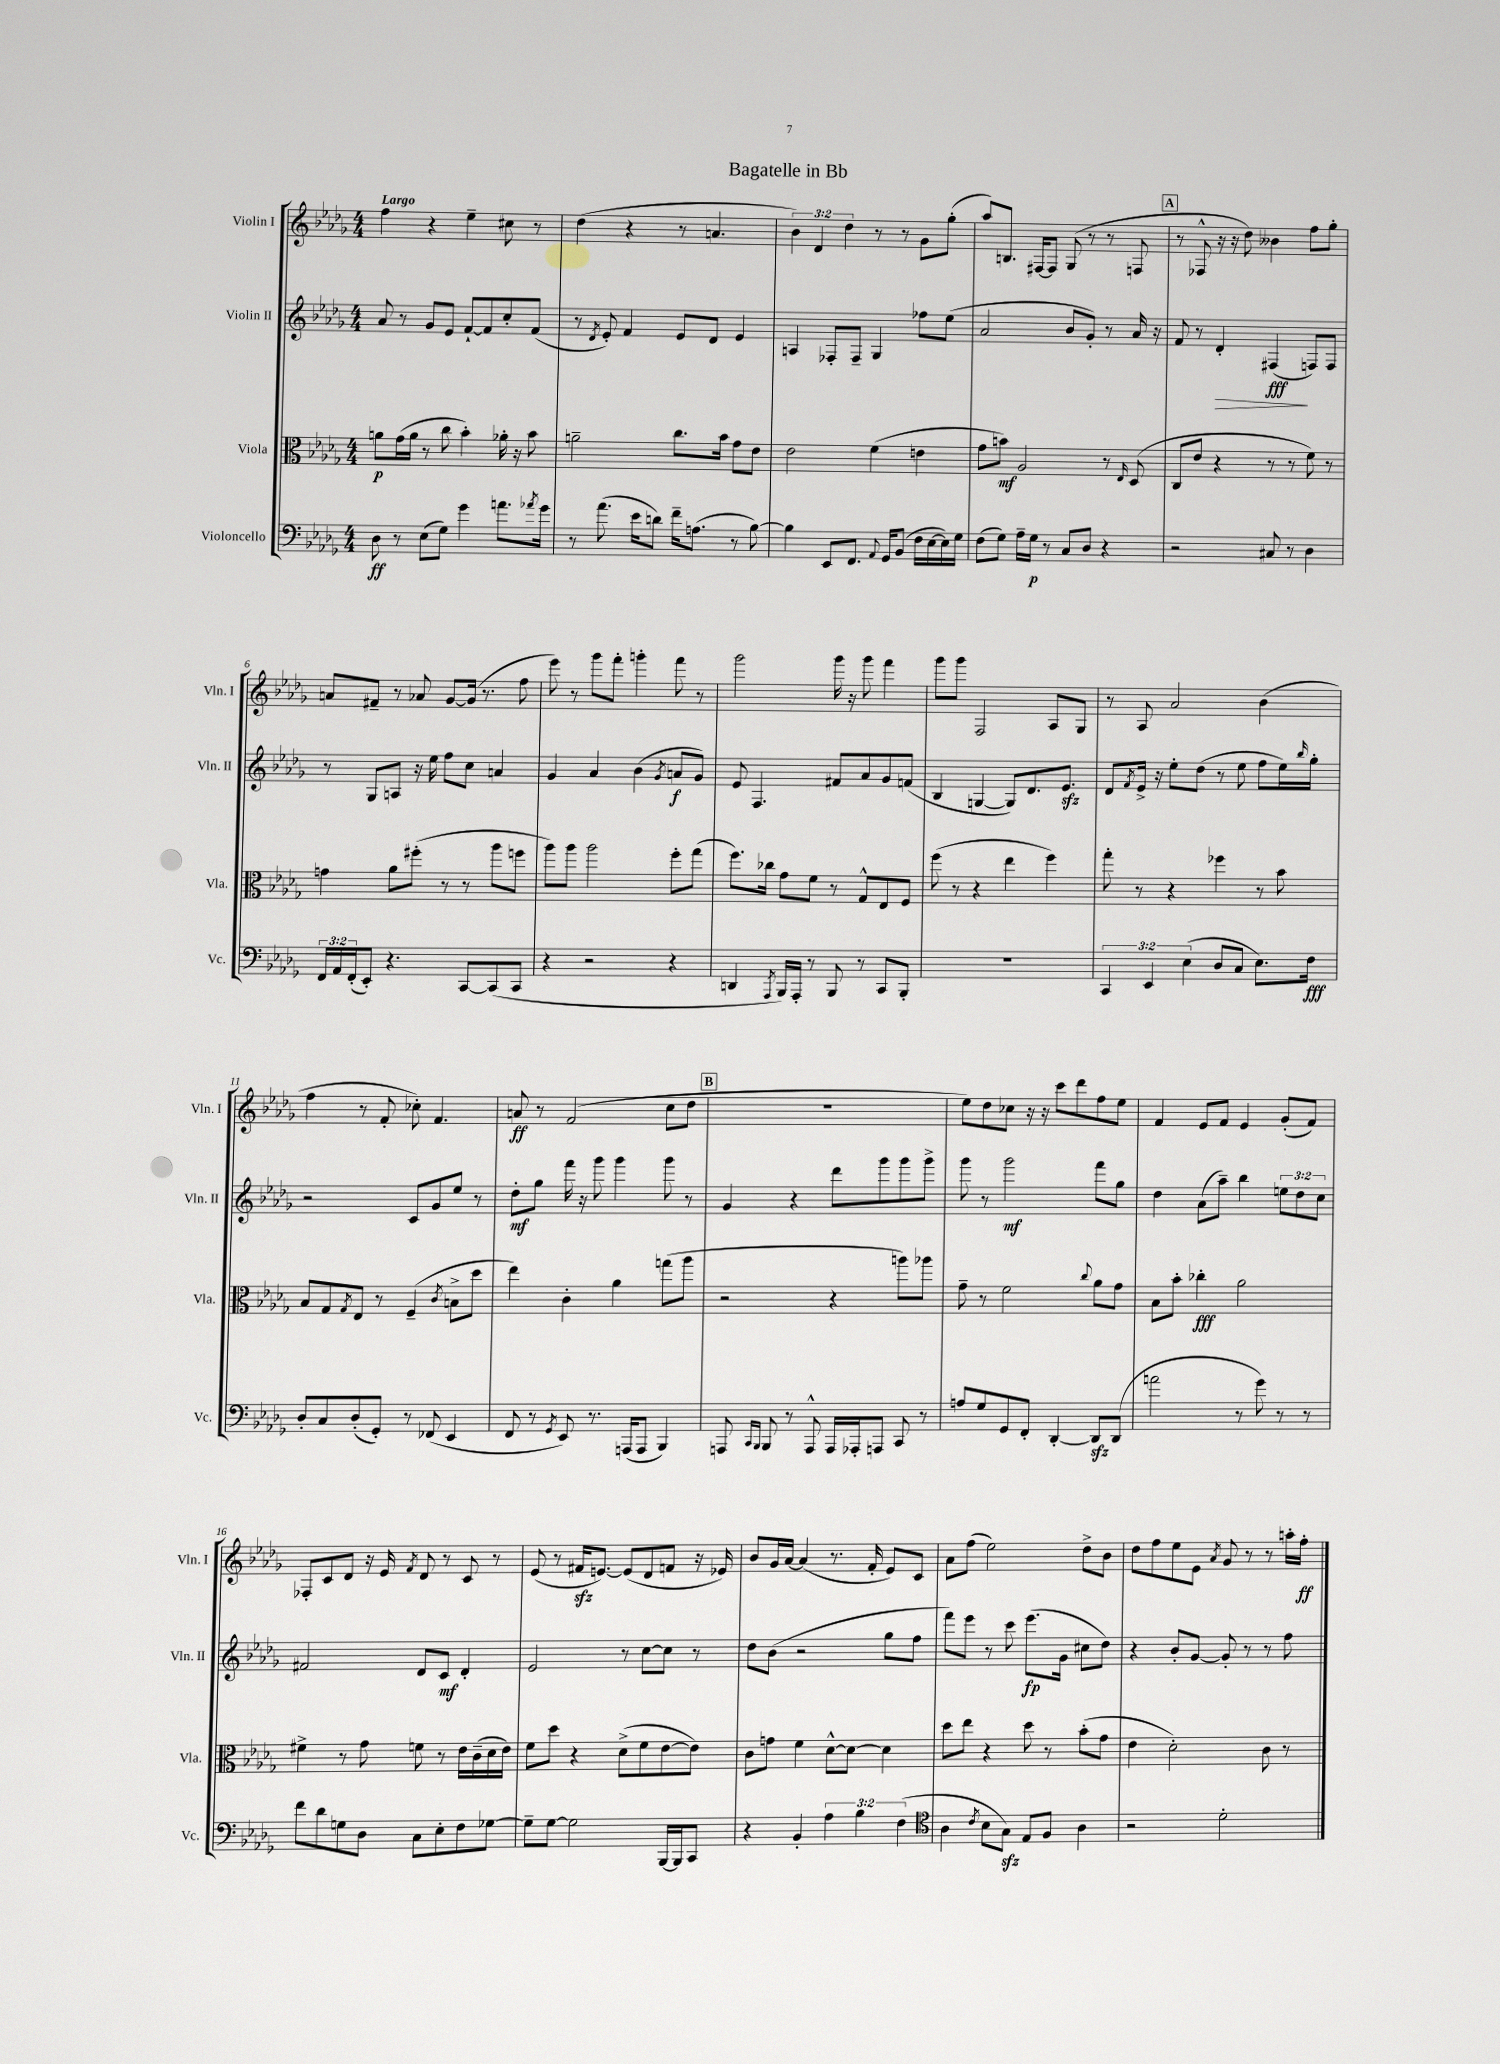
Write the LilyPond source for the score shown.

\header { title = "Bagatelle in Bb" }
<<
\new StaffGroup <<
\new Staff = "s0" \with { instrumentName = "Violin I" shortInstrumentName = "Vln. I" } {
    \clef treble \key des \major \numericTimeSignature \time 4/4 \override Staff.TupletNumber.text = #tuplet-number::calc-fraction-text \tempo "Largo"
    f''4 r4 ees''4-- cis''8 r8 |
    des''4( r4 r8 a'4. |
    \tuplet 3/2 { bes'4) des'4 des''4 } r8 r8 ges'8 ges''8-.( |
    aes''8) b8. fis16~ fis8 ges8( r8 r8 f8 |
    \mark \markup { \box "A" } r8 fes8-^ r16 r16 des''8) beses'4 f''8 ges''8-. |
    a'8 fis'8-- r8 aes'8 ges'8~ ges'16( r8. f''8 |
    ees'''8) r8 ges'''8 f'''8-. g'''4-. f'''8 r8 |
    ges'''2 ges'''16 r16 ges'''8 f'''4 |
    ges'''8 ges'''8 f2 aes8 ges8 |
    r8 aes8 aes'2 bes'4( |
    f''4 r8 f'8-. ces''8-.) f'4. |
    a'8\ff r8 f'2( c''8 des''8 |
    \mark \markup { \box "B" } R1 |
    ees''8) des''8 ces''8 r16 r16 c'''8 des'''8 f''8 ees''8 |
    f'4 ees'8 f'8 ees'4 ges'8-.( f'8) |
    fes8-. c'8 des'8 r16 ees'16 \acciaccatura { f'8 } des'8 r8 c'8 r8 |
    ees'8( r8 fis'16\sfz e'8.~) e'8( des'8 f'8 r16 ees'16) |
    bes'8 ges'16 aes'16~ aes'4( r8. f'16-. ees'8) c'8 |
    aes'8 f''8( ees''2) des''8-> bes'8 |
    des''8 f''8 ees''8 ees'8 \acciaccatura { aes'8 } ges'8 r8 r8 a''16-. f''16-.\ff \bar "|." |
}
\new Staff = "s1" \with { instrumentName = "Violin II" shortInstrumentName = "Vln. II" } {
    \clef treble \key des \major \numericTimeSignature \time 4/4 \override Staff.TupletNumber.text = #tuplet-number::calc-fraction-text
    aes'8 r8 ges'8 ees'8 f'8~-! f'8 c''8-. f'8( |
    r8 \acciaccatura { des'8 } ees'8-.) f'4 ees'8 des'8 ees'4 |
    a4 fes8-. fes8-- ges4 fes''8 ees''8( |
    aes'2 bes'8 ges'8-.) r8 aes'16 r16 |
    \mark \markup { \box "A" } f'8 r8 des'4-.\> fis4\fff\!( f8) f8 |
    r8 ges8 a8 r16 ees''16 f''8 c''8 a'4 |
    ges'4 aes'4 bes'4( \acciaccatura { ges'8 } a'8\f ges'8) |
    ees'8 f4. fis'8 aes'8 ges'8 f'8( |
    bes4 g4~ g8) des'8. ees'8.\sfz |
    des'8 \acciaccatura { f'8 } ees'16-> r16 ees''8-. des''8( r8 ees''8 f''8 ees''16) \grace { bes''16 } ges''16-. |
    r2 c'8 ges'8 ees''8 r8 |
    des''8-.\mf ges''8 f'''16 r16 ges'''8 ges'''4 ges'''8 r8 |
    \mark \markup { \box "B" } ges'4 r4 des'''8 ges'''8 ges'''8 ges'''8-> |
    ges'''8 r8 ges'''2\mf f'''8 ges''8 |
    des''4 aes'8( aes''8--) bes''4 \tuplet 3/2 { e''8 des''8 c''8 } |
    fis'2 des'8 c'8\mf des'4-. |
    ees'2 r8 c''8~ c''8 r8 |
    des''8 bes'8( r2 ges''8 f''8 |
    f'''8) ees'''8 r8 c'''8 ees'''8.\fp( ges'16 cis''8 des''8) |
    r4 bes'8-. ges'8~ ges'8-. r8 r8 f''8 \bar "|." |
}
\new Staff = "s2" \with { instrumentName = "Viola" shortInstrumentName = "Vla." } {
    \clef alto \key des \major \numericTimeSignature \time 4/4
    a'8\p ges'16( a'16 r8 c''8 bes'4-.) aes'16-. r16 bes'8 |
    a'2-- c''8. bes'16 ges'8 ees'8 |
    ees'2 f'4( e'4 |
    ges'8 b'8\mf) aes2 r8 \grace { ees16 } des8( |
    \mark \markup { \box "A" } c8 ees'8 r4 r8 r8 f'8) r8 |
    g'4 aes'8 fis''8-.( r8 r8 aes''8 f''8 |
    aes''8) aes''8 aes''2 f''8-. ges''8( |
    f''8.) ces''16 ges'8 f'8 r8 ges8-^ ees8 f8 |
    f''8( r8 r4 ees''4 f''4) |
    ges''8-. r8 r4 fes''4 r8 bes'8 |
    bes8 ges8 \acciaccatura { ges8 } ees8 r8 f4--( \acciaccatura { c'8 } b8-> des''8 |
    ees''4) c'4-. aes'4 g''8( aes''8 |
    \mark \markup { \box "B" } r2 r4 a''8) aes''8 |
    ges'8-- r8 f'2 \appoggiatura { c''8 } aes'8 ges'8 |
    bes8 bes'8-. ces''4-.\fff aes'2 |
    fis'4-> r8 ges'8 f'8 r8 ees'16 c'16--( des'16 ees'16) |
    f'8 des''8 r4 des'8->( f'8 ees'8~ ees'8) |
    c'8 g'8 f'4 des'8~-^ des'8~ des'4 |
    des''8 ees''8 r4 des''8 r8 bes'8-.( ges'8 |
    ees'4 des'2-.) c'8 r8 \bar "|." |
}
\new Staff = "s3" \with { instrumentName = "Violoncello" shortInstrumentName = "Vc." } {
    \clef bass \key des \major \numericTimeSignature \time 4/4 \override Staff.TupletNumber.text = #tuplet-number::calc-fraction-text
    des8\ff r8 ees8( ges8) ges'4 a'8. \acciaccatura { aes'8 } ges'16 |
    r8 aes'8.( ees'16 d'8) f'16-- a8.( r8 bes8~) |
    bes4 ees,8 f,8. \appoggiatura { aes,8 } ges,16 bes,8( f16 ees16~ ees16) ges16 |
    f8( ges8) aes16-- ges16\p r8 c8 des8 r4 |
    \mark \markup { \box "A" } r2 cis8 r8 des4 |
    \tuplet 3/2 { f,16 aes,16 f,16-.( } ees,8-.) r4. c,8~ c,8( c,8 |
    r4 r2 r4 |
    d,4 \acciaccatura { aes,,8 } bes,,16) aes,,16-. r8 bes,,8 r8 c,8 bes,,8-. |
    R1 |
    \tuplet 3/2 { c,4 ees,4 ees4( } des8 c8 ees8.) f16\fff |
    des8-. c8 des8-.( ges,8-.) r8 fes,8( ees,4 |
    f,8 r8 \acciaccatura { ges,8 } ees,8) r8. a,,16( a,,8 bes,,4) |
    \mark \markup { \box "B" } a,,8 \grace { c,16 bes,,16 } bes,,8 r8 a,,8-^ a,,16 aes,,16-. a,,8 c,8 r8 |
    a8 ges8 ges,8 f,8-. des,4~-. des,8\sfz des,8( |
    a'2 r8 ges'8) r8 r8 |
    f'8 des'8 g8 des8 c8 ees8-. f8 ges8~ |
    ges8-- ges8~ ges2 bes,,16~ bes,,16 c,8 |
    r4 bes,4-. \tuplet 3/2 { aes4 bes4 f4( } |
    \clef tenor aes4 \acciaccatura { c'8 } bes8 ges8\sfz) ees8 f8 aes4 |
    r2 des'2-. \bar "|." |
}
>>
>>
